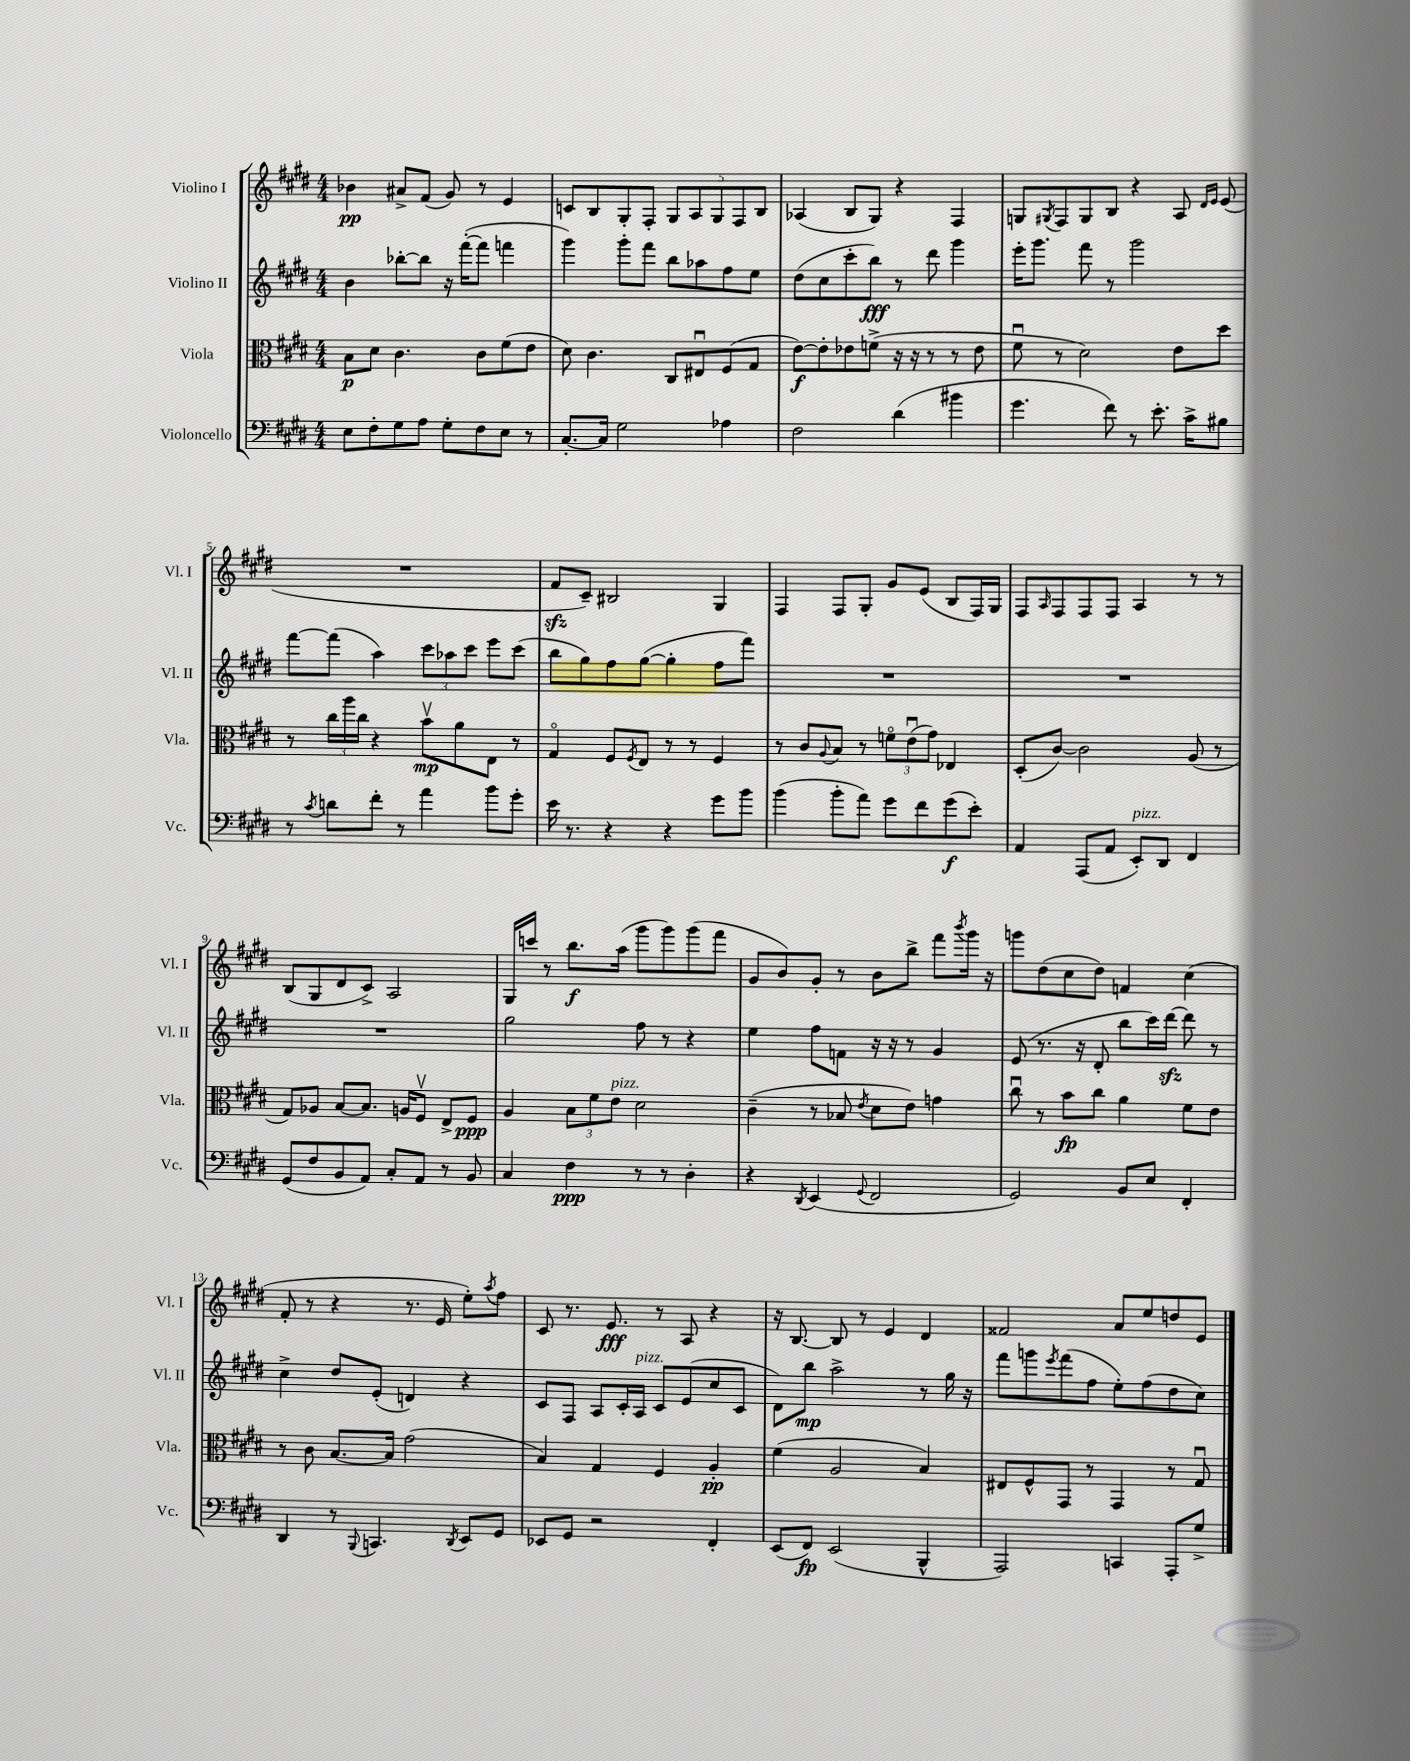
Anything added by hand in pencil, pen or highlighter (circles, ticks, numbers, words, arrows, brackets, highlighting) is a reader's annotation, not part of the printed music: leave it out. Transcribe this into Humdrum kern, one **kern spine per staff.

**kern	**kern	**kern	**kern
*staff4	*staff3	*staff2	*staff1
*clefF4	*clefC3	*clefG2	*clefG2
*k[f#c#g#d#]	*k[f#c#g#d#]	*k[f#c#g#d#]	*k[f#c#g#d#]
*M4/4	*M4/4	*M4/4	*M4/4
8E	8B	4b	4b-
8F#'	8d#	.	.
8G#	4.c#	[8bb-'	8a#^
8A	.	8bb-]	(8f#
8G#'	.	16r	8g#)
.	.	([16fff#'	.
8F#	8c#	8fff#]	8r
8E	(8f#	4fff	4e
8r	8e	.	.
=	=	=	=
[8.C#'	8d#)	4ggg#)	8c
.	4.c#	.	8B
16C#]	.	.	.
2G#	.	8ggg#'	8G#'
.	.	8fff#	8F#'
.	8C#	8bb	10G#
.	.	.	10A
.	8E#u	8aa-	.
.	.	.	10G#
4A-	(8F#	8ff#	.
.	.	.	10F#
.	8G#	8ee	.
.	.	.	10B
=	=	=	=
2F#	[8e)	(8dd#	(4A-
.	8e']	8cc#	.
.	8e-	8ccc#'	8B
.	(8f^	8bb)	8G#)
(4d#	16r	8r	4r
.	16r	.	.
.	8r	8ddd#	.
4b#	8r	4ggg#	4F#
.	8e-	.	.
=	=	=	=
4.g#	8f#u	16eee'	8G
.	.	8.ggg#	.
.	.	.	8qG#
.	8r	.	8F#
.	2d#)	8fff#	8G#
8f#)	.	8r	8B
8r	.	2ggg#	4r
8.e'	.	.	.
.	8e	.	8A
16c#^	.	.	.
.	.	.	16qqd#
.	.	.	16qqe
8B#	8dd#	.	(8e
=	=	=	=
8r	8r	[8fff#	1r
8qc#	.	.	.
8d	24cc#	(8fff#]	.
.	24aa	.	.
.	24cc#	.	.
8f#'	4r	4aa)	.
8r	.	.	.
4a	8bv	12ccc#	.
.	.	12aa-	.
.	8a	.	.
.	.	12ccc#	.
8b	8E	8eee	.
8g#'	8r	(8ccc#	.
=	=	=	=
16e	4G#o	8bb	8f#
8.r	.	.	.
.	.	8gg#)	8c#~)
4r	8F#	8ff#	2B#
.	8qF#	.	.
.	8E	([8gg#	.
4r	8r	4gg#']	.
.	8r	.	.
8g#	4F#	8ff#	4G#
8b	.	8fff#)	.
=	=	=	=
(4b	8r	1r	4F#
.	8c#	.	.
.	8qqA	.	.
8b'	8B	.	8F#
8a)	8r	.	8G#'
8g#	12fo	.	8g#
.	(12eu	.	.
8f#	.	.	(8e
.	12g#)	.	.
(8g#	4E-	.	8B
8e')	.	.	16F#)
.	.	.	16G#
=	=	=	=
4AA	(8D#'	1r	8F#
.	.	.	16qqA
.	[8c#)	.	8F#
(8AAA	2c#]	.	8F#
8AA	.	.	8F#
8EE')	.	.	4A
8DD#	.	.	.
4FF#	(8A	.	8r
.	8r	.	8r
=	=	=	=
(8GG#	8G#)	1r	(8B
8F#	8A-	.	8G#
8BB	[8B	.	8d#
8AA)	8.B]	.	8c#^)
8C#'	.	.	2A
.	16A	.	.
8AA	8F#v	.	.
8r	8E^	.	.
8BB	8F#	.	.
=	=	=	=
4C#	4A	2gg#	16G#
.	.	.	16ccc
.	.	.	8r
4F#	12B	.	8.bb
.	12f#	.	.
.	12e	.	.
.	.	.	(16aa
8r	2d#	8ff#	8ggg#
8r	.	8r	8ggg#)
4D#'	.	4r	(8ggg#
.	.	.	8fff#
=	=	=	=
4r	(4c#~	4ee	8g#
.	.	.	8b)
8qDD#	.	.	.
(4EE	8r	8ff#	8g#'
.	8B-	8f	8r
8qqGG#	8qe	.	.
2FF#	8d#	16r	8b
.	.	16r	.
.	8e)	8r	8bb^
.	4g	4g#	8fff#
.	.	.	8qbbb
.	.	.	16ggg#
.	.	.	16r
=	=	=	=
2GG#)	8cc#u	(8e	8ggg
.	8r	8.r	(8dd#
.	8b	.	8cc#
.	.	16r	.
.	8cc#	8d#'	8dd#)
8BB	4a	8bb	4f
8E	.	16ccc#)	.
.	.	[16ddd#	.
4FF#'	8f#	8ddd#]	(4cc#
.	8e	8r	.
=	=	=	=
4DD#	8r	4cc#^	8f#'
.	8c#	.	8r
8r	[8.B	8dd#	4r
8qqBBB	.	.	.
4.CC	.	(8e'	.
.	16B]	.	.
.	(2g#	4d)	8.r
.	.	.	16e
8qDD#	.	.	.
8EE	.	4r	8ee')
.	.	.	8qaa
8GG#	.	.	8ff#
=	=	=	=
8EE-	4B)	8c#	8c#
8GG#	.	8F#	8.r
2r	4G#	8A	.
.	.	.	8.e
.	.	16c#'	.
.	.	16A	.
.	4F#	8c#	8r
.	.	(8e	8A
4FF#'	4A'	8cc#	4r
.	.	8c#	.
=	=	=	=
(8EE	(4f#	8d#)	16r
.	.	.	[8.B
8FF#)	.	8bb	.
(2EE	2A	2aa^	8B]
.	.	.	8r
.	.	.	4e
4BBB^^	4B)	8r	4d#
.	.	16gg#	.
.	.	16r	.
=	=	=	=
2AAA)	8E#	8fff#	2f##
.	8F#^^	8ggg	.
.	.	8qeee	.
.	8GG#	(8fff#	.
.	8r	8ff#	.
4CC	4GG#	8ee')	8a
.	.	(8ff#	8ee
8AAA'	8r	8dd#	8dd
8G#^	8G#u	8cc#)	8e
==	==	==	==
*-	*-	*-	*-
